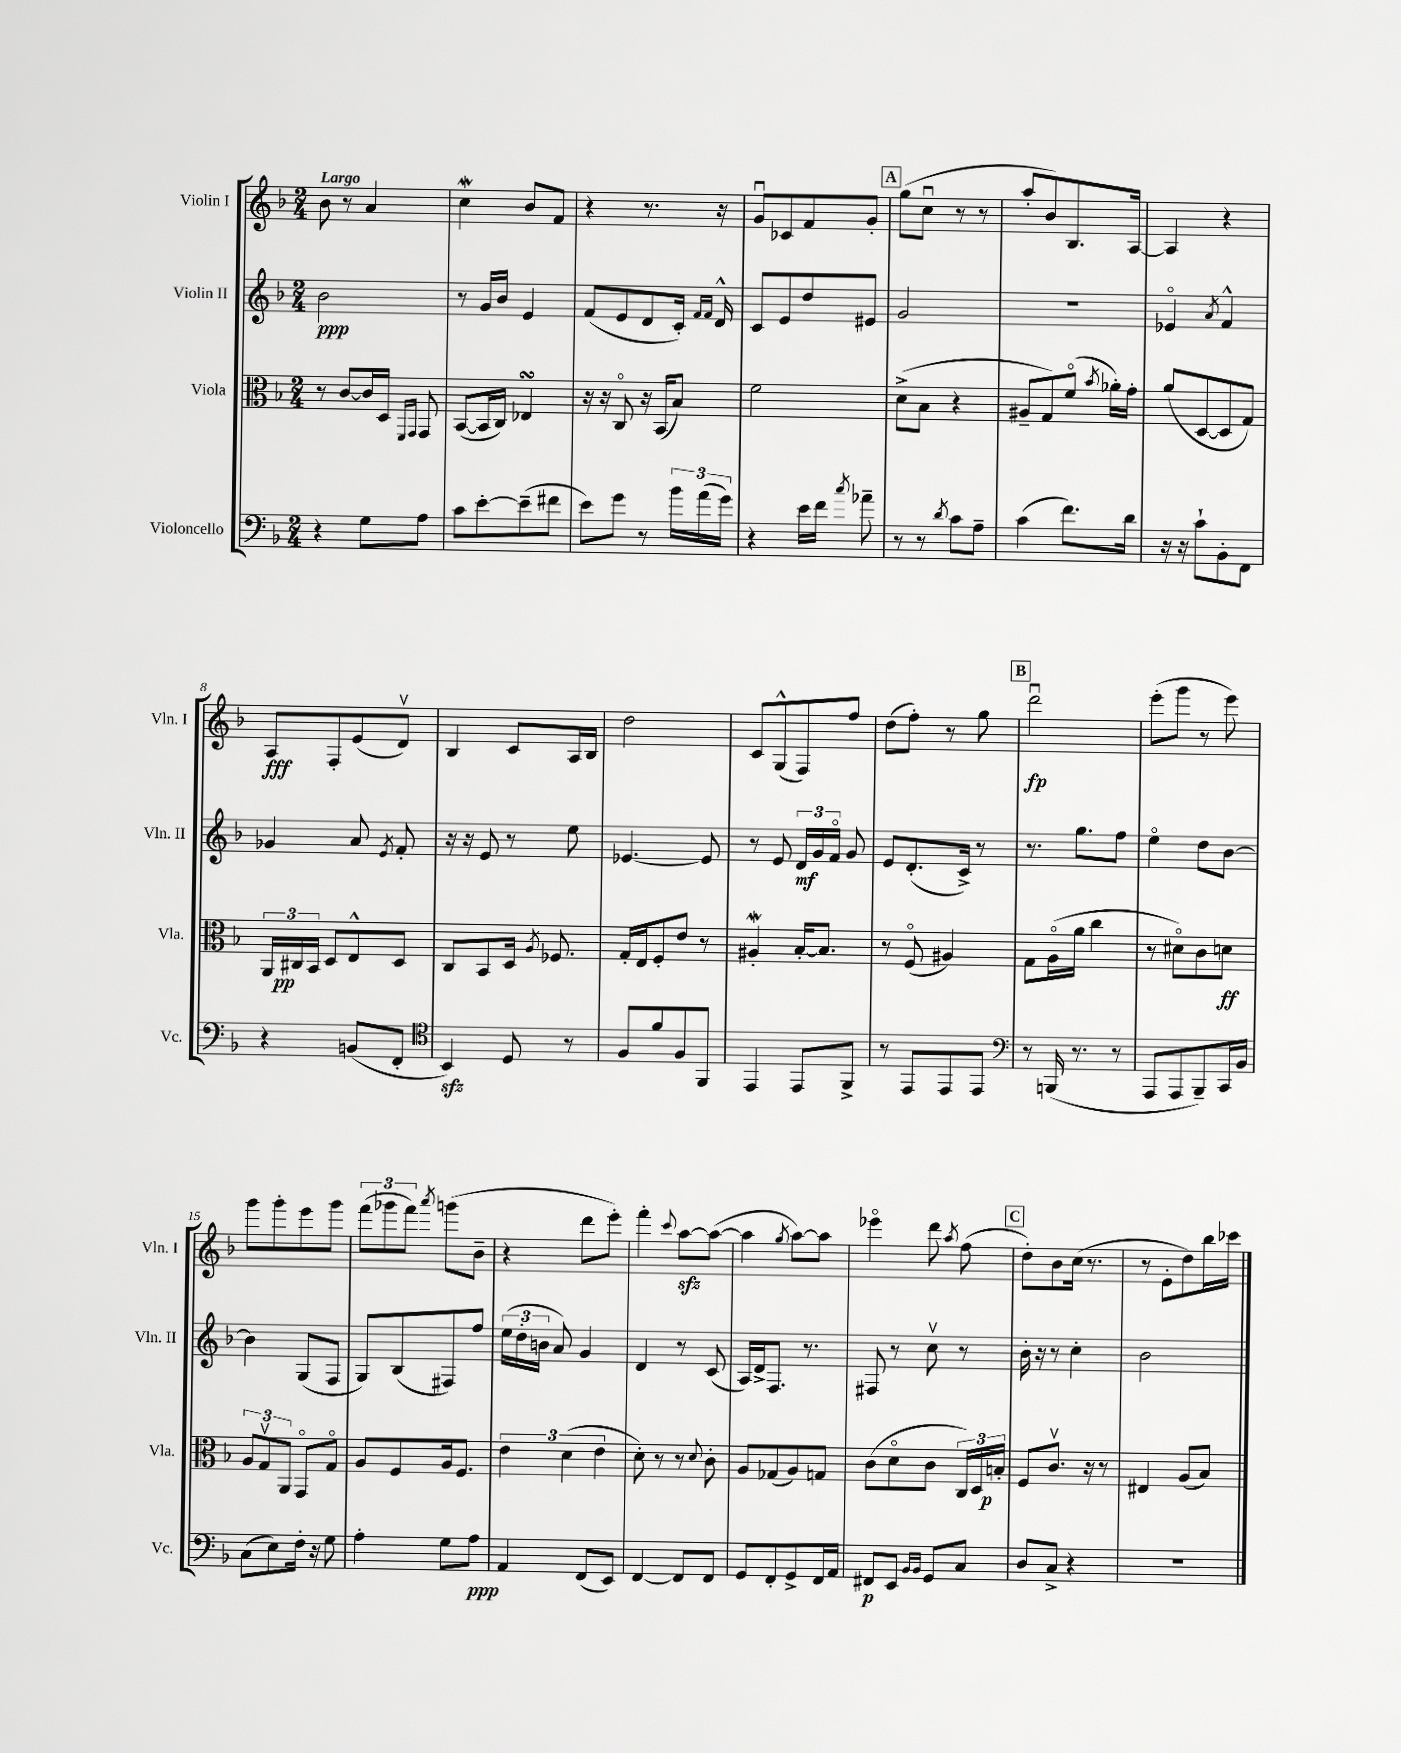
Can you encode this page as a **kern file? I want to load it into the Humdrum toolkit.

**kern	**dynam	**kern	**dynam	**kern	**dynam	**kern	**dynam
*part4	*part4	*part3	*part3	*part2	*part2	*part1	*part1
*staff4	*staff4	*staff3	*staff3	*staff2	*staff2	*staff1	*staff1
*I"Violoncello	*	*I"Viola	*	*I"Violin II	*	*I"Violin I	*
*I'Vc.	*	*I'Vla.	*	*I'Vln. II	*	*I'Vln. I	*
*clefF4	*	*clefC3	*	*clefG2	*	*clefG2	*
*k[b-]	*	*k[b-]	*	*k[b-]	*	*k[b-]	*
*M2/4	*	*M2/4	*	*M2/4	*	*M2/4	*
=1	=1	=1	=1	=1	=1	=1	=1
!	!	!	!	!	!	!LO:TX:a:B:t=Largo	!
4r	.	8r	.	2b-\	ppp	8b-\	.
.	.	[8c/L	.	.	.	8r	.
8G\L	.	16c/L]	.	.	.	4a/	.
.	.	16D/JJ	.	.	.	.	.
.	.	16qqFF/LL	.	.	.	.	.
.	.	16qqGG/JJ	.	.	.	.	.
8A\J	.	8GG/	.	.	.	.	.
=2	=2	=2	=2	=2	=2	=2	=2
8c\L	.	([8BB-/L	.	8r	.	4ccW\	.
[8e'\	.	16BB-/L]	.	16g/LL	.	.	.
.	.	16C/JJ)	.	16b-/JJ	.	.	.
(8e~\]	.	4E-XsSSs/	.	4e/	.	8b-/L	.
8f#X\J	.	.	.	.	.	8f/J	.
=3	=3	=3	=3	=3	=3	=3	=3
8e\L)	.	16r	.	(8f/L	.	4r	.
.	.	16r	.	.	.	.	.
8g\J	.	8C/	.	8e/	.	.	.
8r	.	16r	.	8d/	.	8.r	.
.	.	(16BB-/KL	.	.	.	.	.
24b-\LL	.	8B-/J)	.	16c'/Jk)	.	.	.
(24a\	.	.	.	.	.	.	.
.	.	.	.	16qqf/LL	.	.	.
.	.	.	.	16qqf/JJ	.	.	.
.	.	.	.	16d^^/	.	16r	.
24g\JJ)	.	.	.	.	.	.	.
=4	=4	=4	=4	=4	=4	=4	=4
4r	.	2f\	.	8c/L	.	8gu/L	.
.	.	.	.	8e/	.	8c-X/	.
16e\LL	.	.	.	8dd/	.	8f/	.
16f\JJ	.	.	.	.	.	.	.
8qcc/	.	.	.	.	.	.	.
8a-X~\	.	.	.	8e#X/J	.	8g'/J	.
!!LO:REH:place=s1:t=A
=5	=5	=5	=5	=5	=5	=5	=5
8r	.	(8d^\L	.	2g/	.	(8gg\L	.
8r	.	8B-\J	.	.	.	8ccu\J	.
8qd/	.	.	.	.	.	.	.
8c\L	.	4r	.	.	.	8r	.
8A~\J	.	.	.	.	.	8r	.
=6	=6	=6	=6	=6	=6	=6	=6
(4c\	.	8A#X~/L	.	2r	.	8aa'/L	.
.	.	8G/)	.	.	.	8b-/)	.
8.f\L)	.	(8f/J	.	.	.	8.B-/	.
.	.	8qb-/	.	.	.	.	.
.	.	16a-X'\LL)	.	.	.	.	.
16d\Jk	.	16g'\JJ	.	.	.	[16A/Jk	.
=7	=7	=7	=7	=7	=7	=7	=7
16r	.	(8a/L	.	4e-X/	.	4A/]	.
16r	.	.	.	.	.	.	.
8c`\L	.	[8D/	.	.	.	.	.
.	.	.	.	8qa/	.	.	.
8BB-'\	.	8D/]	.	4f^^/	.	4r	.
8FF\J	.	8G/J)	.	.	.	.	.
!!LO:LB:g=z
=8	=8	=8	=8	=8	=8	=8	=8
4r	.	24AA/LL	.	4g-X/	.	8A/L	fff
.	.	24C#X/	pp	.	.	.	.
.	.	24BB-/JJ	.	.	.	.	.
.	.	8D/L	.	.	.	8F'/	.
(8BBn/L	.	8E^^/	.	8a/	.	(8e/	.
.	.	.	.	8qe/	.	.	.
8FF'/J	.	8D/J	.	8f'/	.	8dv/J)	.
=9	=9	=9	=9	=9	=9	=9	=9
*clefC4	*	*	*	*	*	*	*
4BB-zz/)	.	8C/L	.	16r	.	4B-/	.
.	.	.	.	16r	.	.	.
.	.	8BB-/	.	8e/	.	.	.
8D/	.	16D/Jk	.	8r	.	8c/L	.
.	.	8qA/	.	.	.	.	.
.	.	8.F-X/	.	.	.	.	.
8r	.	.	.	8ee\	.	16A/L	.
.	.	.	.	.	.	16B-/JJ	.
=10	=10	=10	=10	=10	=10	=10	=10
8F/L	.	16G'/LL	.	[4.e-X/	.	2dd\	.
.	.	16E/J	.	.	.	.	.
8f/	.	8F'/	.	.	.	.	.
8F/	.	8e/J	.	.	.	.	.
8FF/J	.	8r	.	8e-/]	.	.	.
=11	=11	=11	=11	=11	=11	=11	=11
4EE/	.	4A#XW'/	.	8r	.	8c/L	.
.	.	.	.	8e/	.	(8G^^/	.
8EE/L	.	[16B-'/KL	.	24d/LL	mf	8F/)	.
.	.	.	.	24g/	.	.	.
.	.	8.B-/J]	.	.	.	.	.
.	.	.	.	24f/JJ	.	.	.
8FF^/J	.	.	.	8g/	.	8ff/J	.
=12	=12	=12	=12	=12	=12	=12	=12
8r	.	8r	.	8e/L	.	(8dd\L	.
8EE/L	.	(8F/	.	(8.d'/	.	8ff'\J)	.
8EE/	.	4A#X/)	.	.	.	8r	.
.	.	.	.	16c^/Jk)	.	.	.
8EE/J	.	.	.	8r	.	8gg\	.
!!LO:REH:place=s1:t=B
=13	=13	=13	=13	=13	=13	=13	=13
*clefF4	*	*	*	*	*	*	*
8r	.	8G\L	.	8.r	.	2dddu\	fp
(16BBBn/	.	(16A\L	.	.	.	.	.
8.r	.	16a\JJ	.	8.gg\L	.	.	.
.	.	4cc\	.	.	.	.	.
8r	.	.	.	8ff\J	.	.	.
=14	=14	=14	=14	=14	=14	=14	=14
8AAA/L	.	8r	.	4ee\	.	(8eee'\L	.
8AAA/	.	8d#X\L)	.	.	.	8ggg\J	.
8BBB-~/)	.	8c\	.	8dd\L	.	8r	.
16CC/L	.	8dn\J	ff	[8b-\J	.	8eee\)	.
16BB-/JJ	.	.	.	.	.	.	.
!!LO:LB:g=z
=15	=15	=15	=15	=15	=15	=15	=15
(8C\L	.	12A/L	.	4b-\]	.	8ggg\L	.
.	.	12Gv/	.	.	.	.	.
8E\)	.	.	.	.	.	8ggg'\	.
.	.	12AA/J	.	.	.	.	.
16F'\Jk	.	8GG/L	.	(8G/L	.	8eee\	.
16r	.	.	.	.	.	.	.
8G\	.	8G/J	.	8F/J	.	8ggg\J	.
=16	=16	=16	=16	=16	=16	=16	=16
4A'\	.	8A/L	.	8G/L)	.	(12fff\L	.
.	.	.	.	.	.	12ggg-X\	.
.	.	8F/	.	(8B-/	.	.	.
.	.	.	.	.	.	12fff\J)	.
.	.	.	.	.	.	8qaaa/	.
8G\L	.	16A/k	.	8F#X/)	.	(8gggn\L	.
.	.	8.F/J	.	.	.	.	.
8A\J	ppp	.	.	8ff/J	.	8b-~\J	.
=17	=17	=17	=17	=17	=17	=17	=17
4AA/	.	6e\	.	(24ee\LL	.	4r	.
.	.	.	.	24dd'\	.	.	.
.	.	.	.	24bn\JJ	.	.	.
.	.	.	.	8a/)	.	.	.
.	.	(6d\	.	.	.	.	.
(8FF/L	.	.	.	4g/	.	8ddd\L	.
.	.	6e\	.	.	.	.	.
8EE/J)	.	.	.	.	.	8eee'\J)	.
=18	=18	=18	=18	=18	=18	=18	=18
[4FF/	.	8d'\)	.	4d/	.	4fff'\	.
.	.	8r	.	.	.	.	.
.	.	.	.	.	.	8qqccc/	.
8FF/L]	.	8r	.	8r	.	[8aazz\L	.
.	.	8qqd/	.	.	.	.	.
8FF/J	.	8c'\	.	(8c/	.	(8aa\J_	.
=19	=19	=19	=19	=19	=19	=19	=19
8GG/L	.	8A/L	.	16A/LL)	.	4aa\]	.
.	.	.	.	16d^/J	.	.	.
8FF'/	.	(8G-X/	.	8.F/J	.	.	.
.	.	.	.	.	.	8qgg/	.
8GG^/	.	8A/)	.	.	.	[8aa\L)	.
.	.	.	.	8.r	.	.	.
16FF/L	.	8Gn/J	.	.	.	8aa\J]	.
16AA/JJ	.	.	.	.	.	.	.
=20	=20	=20	=20	=20	=20	=20	=20
8FF#X/L	p	(8c\L	.	8F#X/	.	4eee-X\	.
8EE/J	.	8d\	.	8r	.	.	.
16qqBB-/LL	.	.	.	.	.	.	.
16qqBB-/JJ	.	.	.	.	.	.	.
8GG/L	.	8c\J	.	8ccv\	.	8ddd\	.
.	.	.	.	.	.	8qaa/	.
8C/J	.	24C/LL)	.	8r	.	(8ff\	.
.	.	24D/	.	.	.	.	.
.	.	24Bn'/JJ	p	.	.	.	.
!!LO:REH:place=s1:t=C
=21	=21	=21	=21	=21	=21	=21	=21
8D/L	.	8F/L	.	16b-'\	.	8dd'\L)	.
.	.	.	.	16r	.	.	.
8C^/J	.	8.cv/J	.	8r	.	8b-\	.
4r	.	.	.	4cc'\	.	(16cc\Jk	.
.	.	16r	.	.	.	8.r	.
.	.	8r	.	.	.	.	.
=22	=22	=22	=22	=22	=22	=22	=22
2r	.	4E#X/	.	2b-\	.	8r	.
.	.	.	.	.	.	8e'\L	.
.	.	(8A/L	.	.	.	8dd\)	.
.	.	8B-/J)	.	.	.	16bb-\L	.
.	.	.	.	.	.	16ccc-X\JJ	.
==	==	==	==	==	==	==	==
*-	*-	*-	*-	*-	*-	*-	*-
